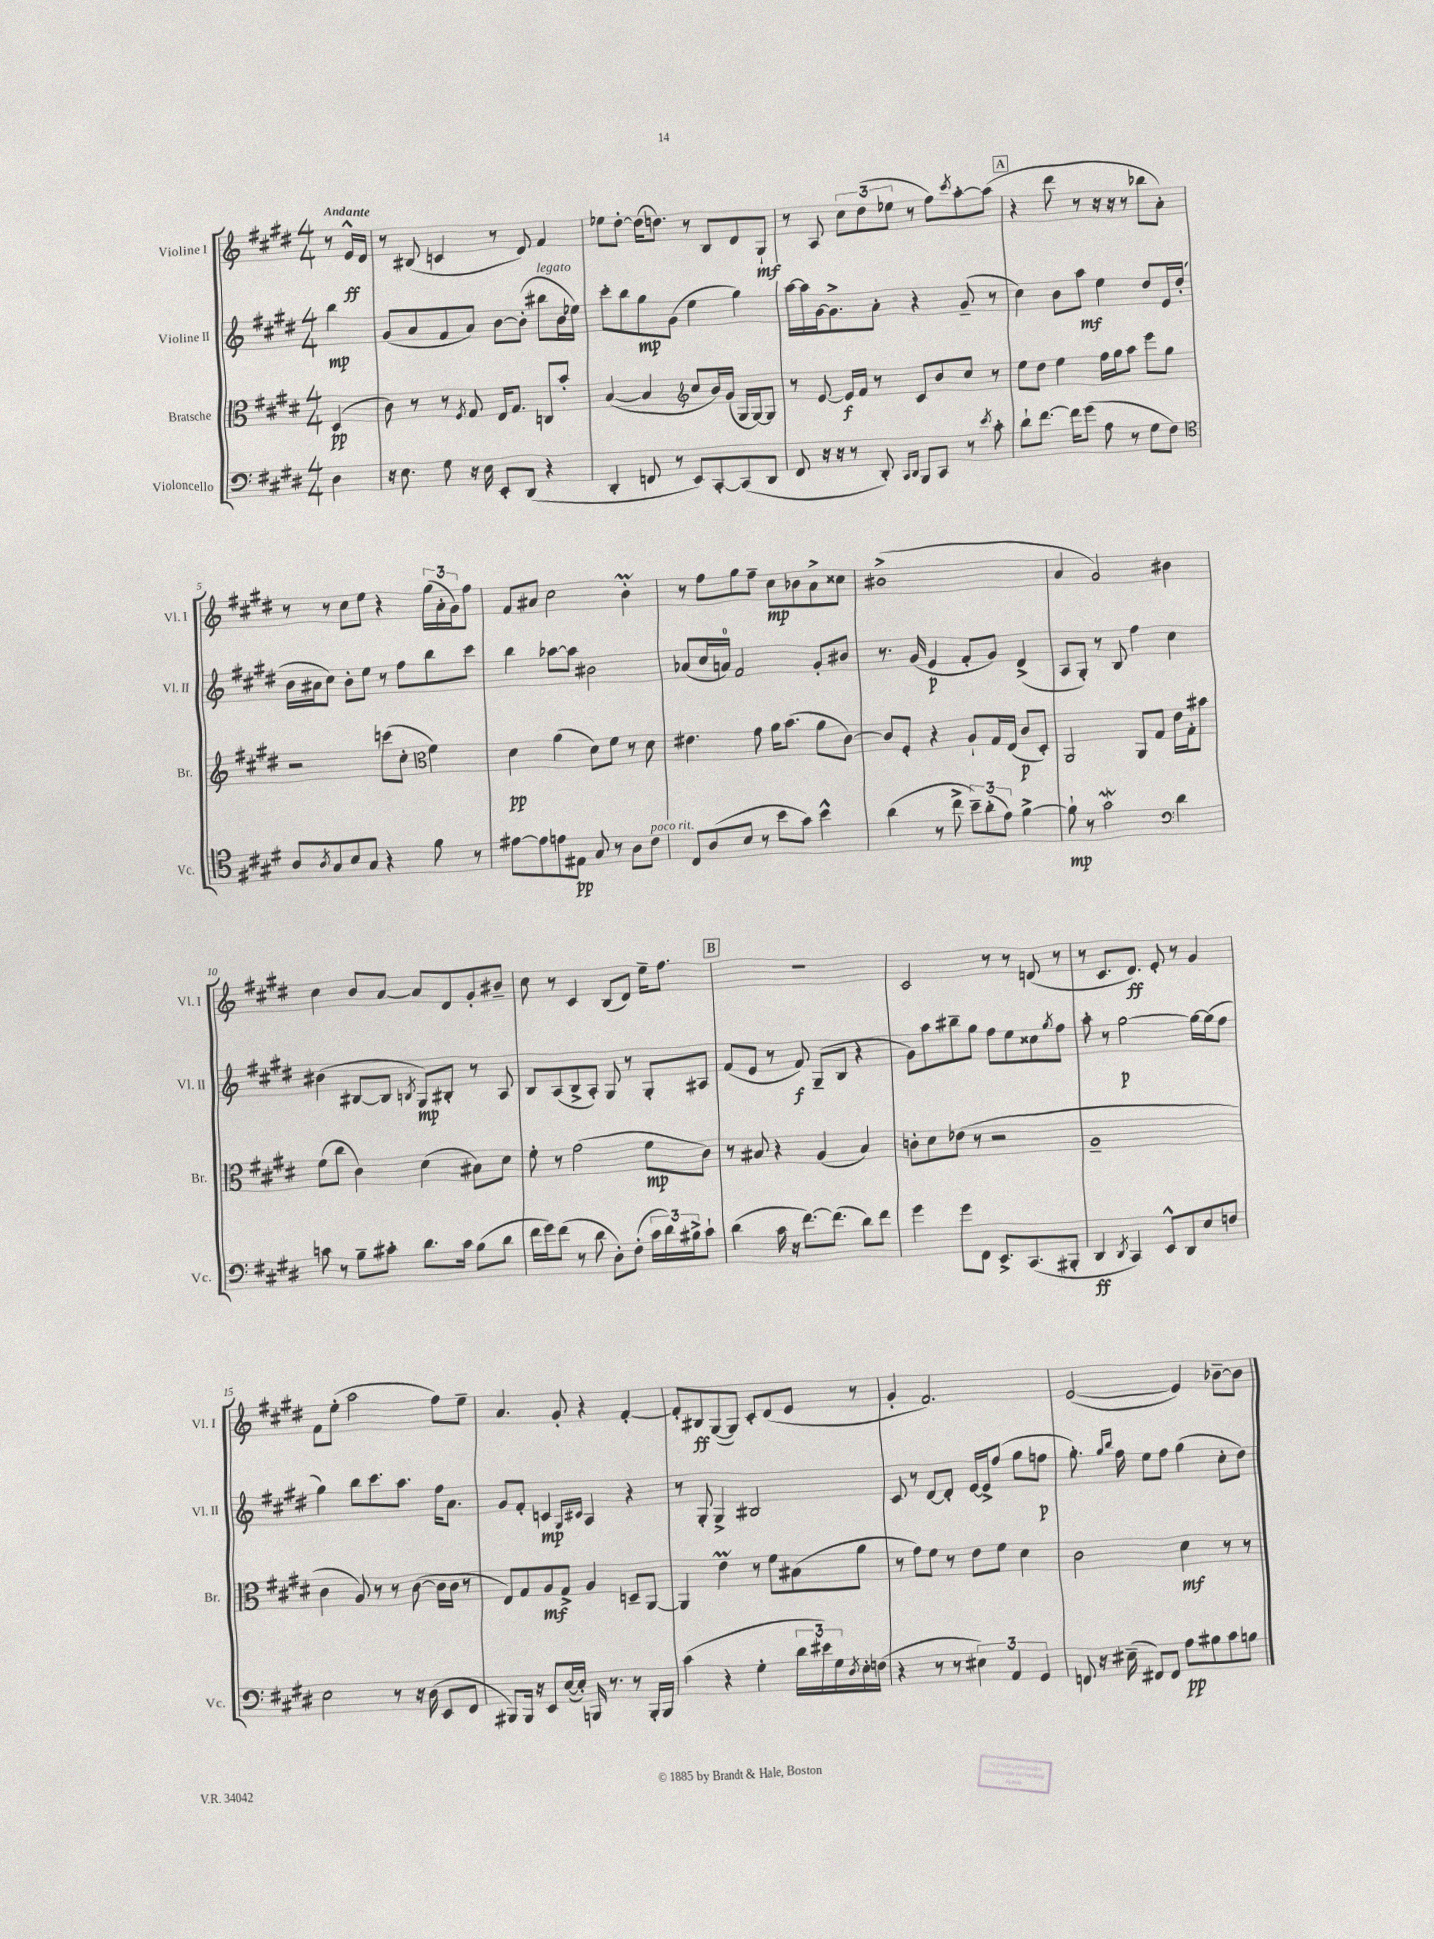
<<
\new StaffGroup <<
\new Staff = "s0" \with { instrumentName = "Violine I" shortInstrumentName = "Vl. I" } {
    \clef treble \key e \major \numericTimeSignature \time 4/4 \partial 4 \tempo "Andante"
    r8 e'16-^\ff dis'16 |
    r8 bis8( c'4 r8 dis'8) fis'4 |
    ees''8 dis''8~-. dis''16( d''8.) r8 b8 dis'8 gis8-!\mf |
    r8 a8 \tuplet 3/2 { cis''8 dis''8( ees''8 } r8 fis''8) \acciaccatura { cis'''8 } a''8~-. a''8( |
    \mark \markup { \box "A" } r4 dis'''8 r8 r16 r16 r8 bes''8 a'8-.) |
    r8 r8 cis''8 e''8 r4 \tuplet 3/2 { gis''16( a'16-. gis'16) } fis''8 |
    fis'8 ais'8 cis''2 b'4-.\prall |
    r8 fis''8 gis''8 fis''8-- cis''8\mp bes'8 a'8-> cisis''8 |
    bis'1->( |
    a'4 gis'2) bis'4 |
    cis''4 b'8 a'8~ a'8 dis'8 gis'8-. bis'8-- |
    cis''8 r8 cis'4 b8( dis'8) e''16-- fis''8. |
    \mark \markup { \box "B" } R1 |
    cis'2 r8 r8 d'8( r8 |
    r8 cis'8. dis'8.\ff) e'8-. r8 gis'4 |
    fis'8 e''8-.( a''2 fis''8) e''8-- |
    a'4. gis'8-. r4 fis'4~-. |
    fis'8-. bis8\ff gis8~( gis8) cis'8-. dis'8( e'8 r8 |
    gis'4-. fis'2.) |
    e'2~( e'4) bes'8~-- bes'8 \bar "|." |
}
\new Staff = "s1" \with { instrumentName = "Violine II" shortInstrumentName = "Vl. II" } {
    \clef treble \key e \major \numericTimeSignature \time 4/4 \partial 4
    b''4\mp |
    gis'8( a'8 fis'8 a'8) b'8~ b'8-.( bis''8^\markup { \italic "legato" } b'16 ees''16) |
    cis'''8-. b''8 gis''8\mp gis'8( e''4 gis''4) |
    a''16~ a''16 gis'16~ gis'8.-> a'8-. r4 gis'8--( r8 |
    \mark \markup { \box "A" } cis''4) b'8 a''8\mf e''4 dis''8 e'16 dis''16-.( |
    b'16 ais'16 cis''8) b'8-. e''8 r8 fis''8 b''8 cis'''8 |
    b''4 aes''8~ aes''8 bis'2 |
    aes'8( cis''16 a'16-0) fis'2 gis'8-. bis'8 |
    r8. gis'16( e'4\p fis'8-. gis'8) dis'4->( |
    a8 gis8-.) r8 b8 fis''4 cis''4 |
    bis'4( bis8~ bis8 \acciaccatura { b8 } gis8\mp) bis8-. r8 a8 |
    b8 a8( b8-> a8-.) gis8 r8 gis8-. ais8 |
    \mark \markup { \box "B" } fis'8( e'8 r8 fis'8\f) gis8--( b8 r4 |
    gis'8) a''8 bis''8-- gis''8 fis''8 e''8 cisis''8 \acciaccatura { gis''8 } fis''8 |
    a''8-. r8 gis''2~\p gis''16~ gis''16( fis''8 |
    gis''4) b''8 cis'''8. a''8. fis''16 a'8. |
    gis'8 fis'8-. c'4\mp \grace { gis16 cis'16 } a4 r4 |
    r8 gis8-. gis4-> bis2 |
    cis'8 r8 dis'8~ dis'8-. e'16~ e'16-> fis''8( gis''8 f''8\p |
    gis''8.-.) \grace { gis''16 b''16 } fis''16 e''8 fis''8 gis''4( cis''8-. dis''8) \bar "|." |
}
\new Staff = "s2" \with { instrumentName = "Bratsche" shortInstrumentName = "Br." } {
    \clef alto \key e \major \numericTimeSignature \time 4/4 \partial 4
    dis4\pp( |
    cis'8) r8 r8 \acciaccatura { fis8 } gis8 e16 gis8. c8 b'8-. |
    b4~( b4 \clef treble cis''8 b'16) gis'16( gis16 gis16~) gis8 |
    r8 e'8~ e'16\f fis'16 r8 cis'8 b'8 cis''8 r8 |
    \mark \markup { \box "A" } e''8 dis''8 e''4 fis''16 gis''16 a''8 e'''8 gis''8 |
    r2 c'''8( cis''8-. \clef alto fis'4) |
    dis'4\pp a'4( dis'8) fis'8 r8 dis'8 |
    eis'4. gis'8 a'16 b'8.( a'8 cis'8~) |
    cis'8 fis8-. r4 a8-! gis16 e16( cis'8\p dis8-.) |
    a,2 a,8 gis8 e'16 gis16-. bis'8 |
    fis'8( cis''8 cis'4) dis'4( bis8) dis'8 |
    fis'8-. r8 gis'2( fis'8\mp cis'8) |
    \mark \markup { \box "B" } r8 bis8 r4 a4( bis4) |
    c'8-. dis'8 ees'8( r8 r2 |
    a1-- |
    cis'4 a8) r8 r8 cis'8~( cis'16 cis'16 r8 |
    e8) gis8 a8\mf gis8-> a4 d8-- a,8~ |
    a,4 e'4\prall r8 fis'8 bis8( a'8 |
    r8 gis'8) fis'8 r8 e'8 fis'8 dis'4 |
    cis'2 dis'4\mf r8 r8 \bar "|." |
}
\new Staff = "s3" \with { instrumentName = "Violoncello" shortInstrumentName = "Vc." } {
    \clef bass \key e \major \numericTimeSignature \time 4/4 \partial 4
    dis4 |
    r16 e8. gis8 r16 e16 e,8-. dis,8( r4 |
    dis,4-. f,8 r8 e,8) cis,8~-. cis,8( dis,8 |
    fis,8 r16 r16 r8 dis,8-.) \grace { cis,16 dis,16 } b,,8 cis,8 r8 \acciaccatura { e'8 } cis'8-. |
    \mark \markup { \box "A" } dis'8-! fis'8.~ fis'16 gis'8( a8 r8 gis8 fis8) |
    \clef tenor a8 \acciaccatura { a8 } gis8 b8 gis8 r4 fis'8 r8 |
    eis'8~ eis'8 e'8 eis8\pp gis8 r8 a8 cis'8^\markup { \italic "poco rit." } |
    cis8 a8( b8 r8 b'8 gis'8) b'4-^ |
    a'4( r8 cis''8-> \tuplet 3/2 { b'8--) a'8-.( e'8) } fis'4~-> |
    fis'8-!\mp r8 gis'2\mordent \clef bass dis'4 |
    c'8 r8 b8-- cis'8-. dis'8. cis'16 b8( dis'8 |
    fis'16 gis'16) fis'8( r8 dis'8 dis8-.) fis8-.( \tuplet 3/2 { cis'16 dis'16) bis16-> } cis'8-! |
    \mark \markup { \box "B" } dis'4( cis'16 r16 fis'8.~) fis'8.( dis'8) fis'8 |
    gis'4 gis'8 fis,8 e,8.-> cis,8.( bis,,8-. |
    dis,4\ff \acciaccatura { dis,8 } cis,4) e,8-^ dis,8 e8 f8 |
    e2 r8 r16 dis16( e,8 fis,8 |
    bis,,8) bis,,16 r16 e,8 e16~( e16-.) b,,16 r8. r8 b,,16-. b,,16 |
    cis'4( r4 gis4-. \tuplet 3/2 { dis'16 eis'16) gis16 } \acciaccatura { dis8 } e16-. f16( |
    r4 r8 r8 \tuplet 3/2 { eis4) a,4 gis,4 } |
    f,8 r16 eis16--( fis,8) fis,8 a8\pp bis8 cis'8 b8 \bar "|." |
}
>>
>>
